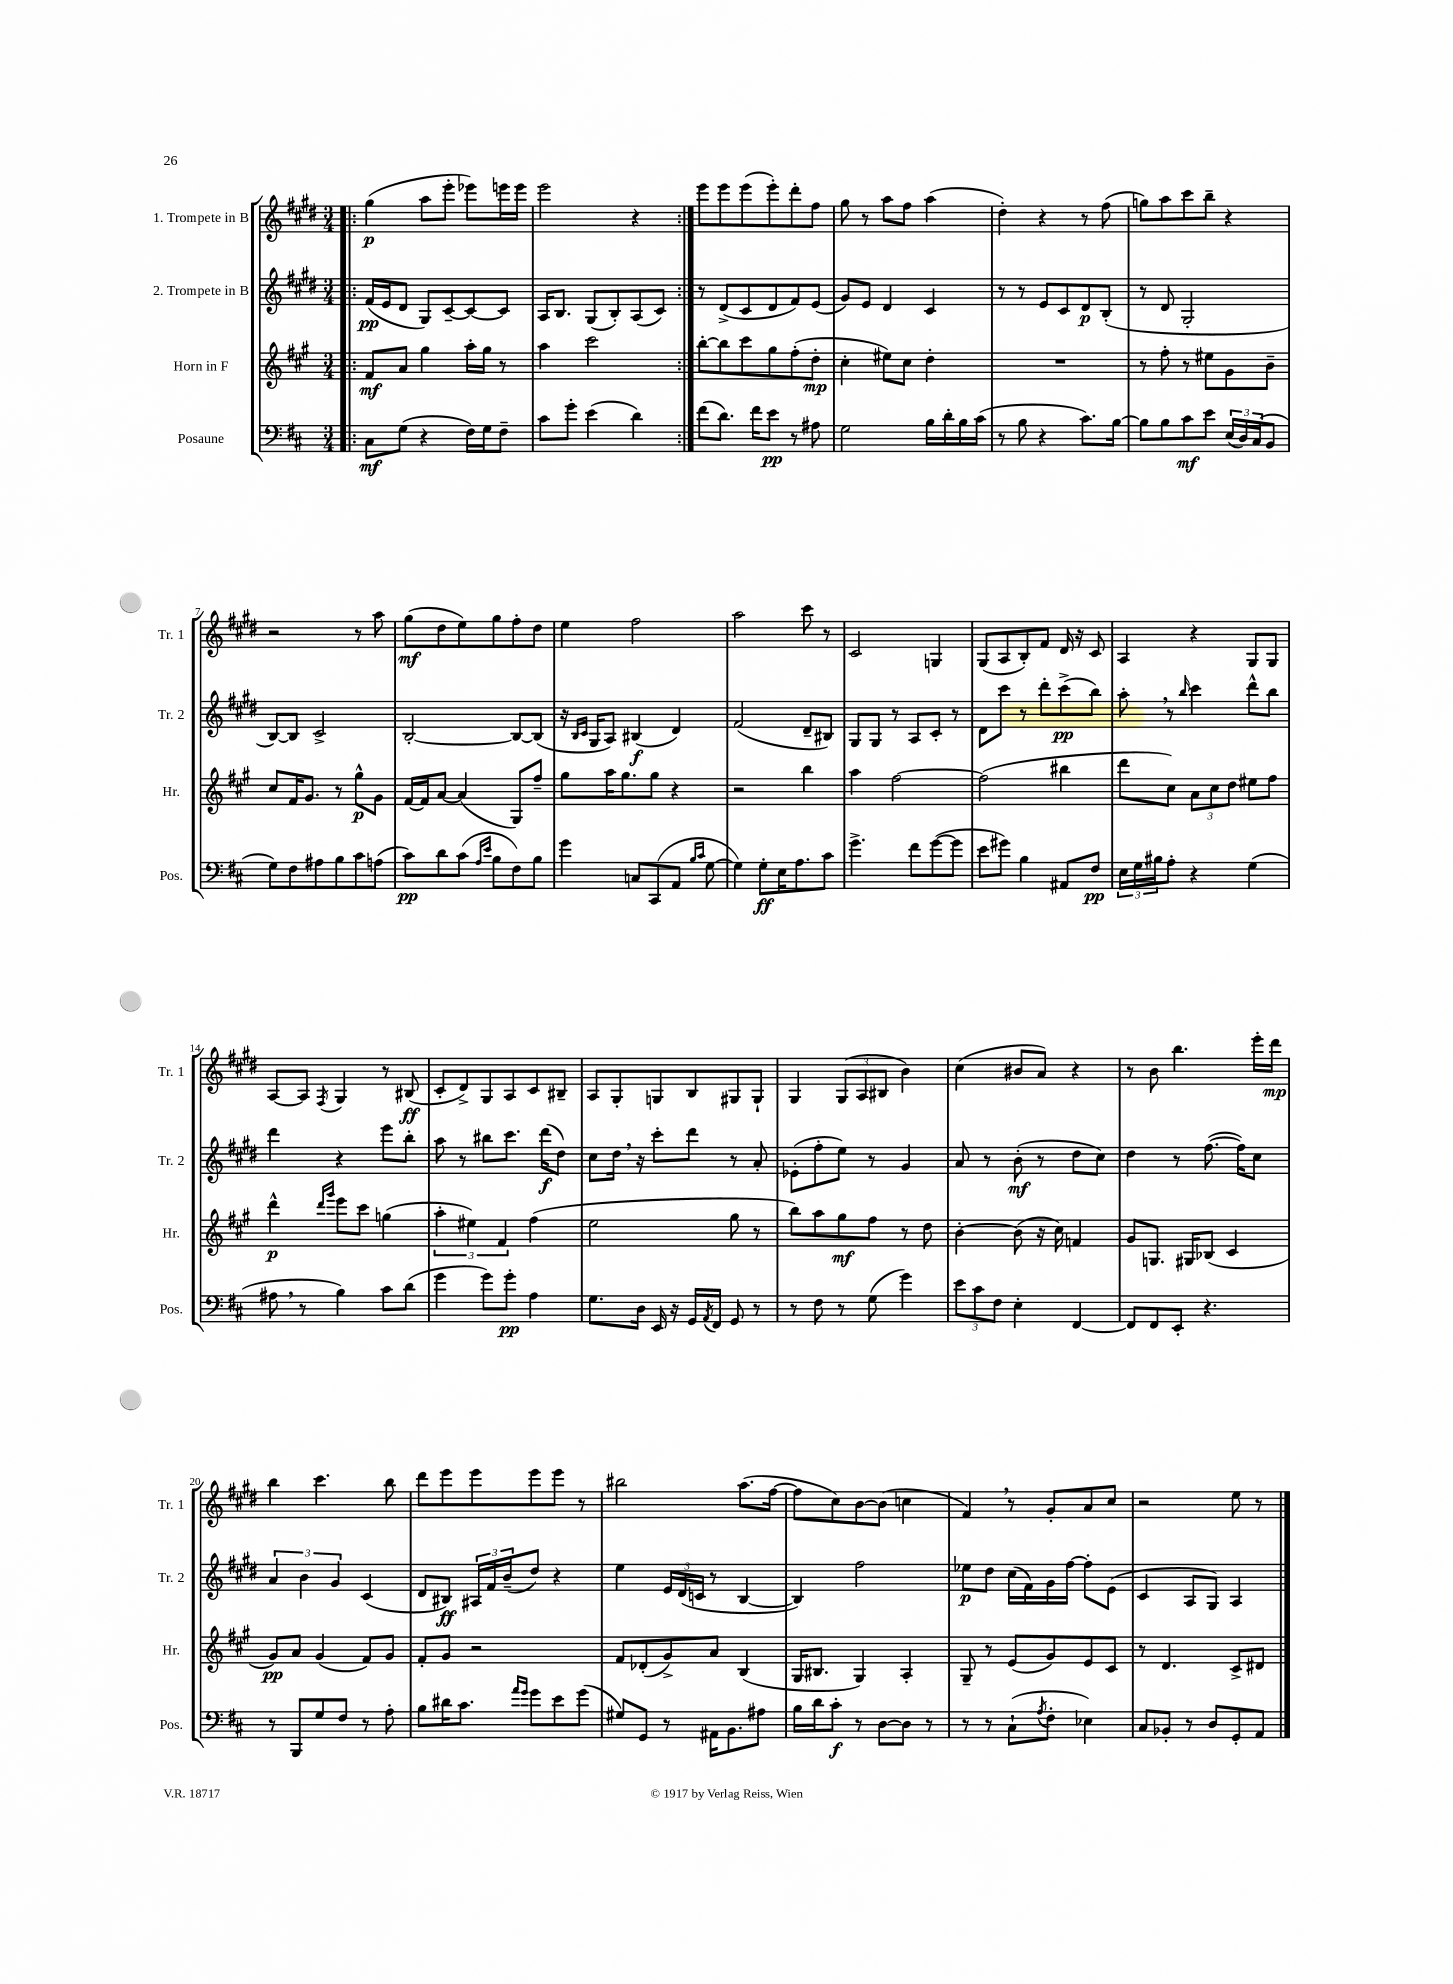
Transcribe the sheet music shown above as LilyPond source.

<<
\new StaffGroup <<
\new Staff = "s0" \with { instrumentName = "1. Trompete in B" shortInstrumentName = "Tr. 1" } {
    \clef treble \key e \major \numericTimeSignature \time 3/4
    \repeat volta 2 { \bar ".|:" gis''4\p( a''8 e'''8-. ees'''8) e'''16 e'''16 |
    e'''2 r4 | }
    e'''8 e'''8 e'''8( e'''8-.) dis'''8-. fis''8 |
    gis''8 r8 a''8 fis''8 a''4( |
    dis''4-.) r4 r8 fis''8( |
    g''8) a''8 cis'''8 b''8-- r4 |
    r2 r8 a''8 |
    gis''8\mf( dis''8 e''8) gis''8 fis''8-. dis''8 |
    e''4 fis''2 |
    a''2 cis'''8 r8 |
    cis'2 g4 |
    gis8( a8 b8-.) fis'8 dis'16 r16 cis'8 |
    a4 r4 gis8 gis8 |
    a8~ a8 \acciaccatura { fis8 } gis4 r8 bis8\ff( |
    cis'8-. dis'8->) gis8 a8 cis'8 bis8-- |
    a8 gis8-. g8 b8 gis8 gis8-! |
    gis4 \tuplet 3/2 { gis8( a8 bis8 } b'4) |
    cis''4( bis'8 a'8) r4 |
    r8 b'8 b''4. e'''16-. dis'''16\mp |
    b''4 cis'''4. b''8 |
    dis'''8 e'''8 e'''8 e'''8 e'''8 r8 |
    bis''2 a''8.( fis''16~ |
    fis''8 cis''8) b'8~ b'8( c''4 |
    fis'4) \breathe r8 gis'8-. a'8 cis''8 |
    r2 e''8 r8 \bar "|." |
}
\new Staff = "s1" \with { instrumentName = "2. Trompete in B" shortInstrumentName = "Tr. 2" } {
    \clef treble \key e \major \numericTimeSignature \time 3/4
    \repeat volta 2 { \bar ".|:" fis'16\pp( e'16 dis'8 gis8) cis'8~-- cis'8~ cis'8 |
    a16 b8. gis8( b8-.) a8( cis'8) | }
    r8 dis'8->( cis'8 dis'8 fis'8) e'8( |
    gis'8) e'8 dis'4 cis'4 |
    r8 r8 e'8 cis'8 dis'8\p b8-.( |
    r8 dis'8 gis2-. |
    b8~) b8 cis'2-> |
    b2~-. b8~ b8( |
    r16 \grace { b16 cis'16 } gis16 a8) bis4\f( dis'4) |
    fis'2( dis'8-- bis8) |
    gis8 gis8 r8 a8 cis'8-. r8 |
    dis'8 cis'''8 r8 dis'''8-. cis'''8->\pp( b''8) |
    a''8-. \breathe r8 \grace { b''16 } cis'''4 dis'''8-^ b''8 |
    dis'''4 r4 e'''8 b''8-. |
    a''8 r8 bis''8 cis'''8. dis'''16\f( dis''8) |
    cis''8 dis''16 \breathe r16 cis'''8-. dis'''8 r8 a'8-. |
    ees'8-.( fis''8-. e''8) r8 gis'4 |
    a'8 r8 b'8-.\mf( r8 dis''8 cis''8) |
    dis''4 r8 fis''8.~( fis''16) cis''8 |
    \tuplet 3/2 { a'4 b'4 gis'4 } cis'4( |
    dis'8 bis8\ff) \tuplet 3/2 { ais16 fis'16 b'16--( } dis''8) r4 |
    e''4 \tuplet 3/2 { e'16 dis'16( c'16 } r8 b4~ |
    b4) fis''2 |
    ees''8\p dis''8 cis''16( fis'16) gis'16 fis''16~ fis''8-. e'8( |
    cis'4 a8 gis8) a4 \bar "|." |
}
\new Staff = "s2" \with { instrumentName = "Horn in F" shortInstrumentName = "Hr." } {
    \clef treble \key a \major \numericTimeSignature \time 3/4
    \repeat volta 2 { \bar ".|:" fis'8\mf a'8 gis''4 a''16-. gis''16 r8 |
    a''4 cis'''2 | }
    b''8~-. b''8 cis'''8 gis''8 fis''8-.( d''8-.\mp |
    cis''4-. eis''8) cis''8 d''4-. |
    R2. |
    r8 fis''8-. r8 eis''8 gis'8 b'8-- |
    cis''8 fis'16 gis'8. r8 gis''8-^\p gis'8 |
    fis'16~ fis'16 a'8~ a'4( gis8) fis''8-- |
    gis''8 a''16 gis''8. gis''8 r4 |
    r2 b''4 |
    a''4 fis''2~ |
    fis''2( bis''4 |
    d'''8 cis''8) \tuplet 3/2 { a'8 cis''8 d''8 } eis''8 fis''8 |
    d'''4-^\p \grace { d'''16 gis'''16 } e'''8 cis'''8 g''4( |
    \tuplet 3/2 { a''4-. eis''4) fis'4 } fis''4( |
    e''2 gis''8 r8 |
    b''8) a''8 gis''8\mf fis''8 r8 d''8 |
    b'4~-. b'8( r16 cis''16) f'4 |
    gis'8 g8. gis16 bes8( cis'4 |
    gis'8\pp) a'8 gis'4( fis'8) gis'8 |
    fis'8-. gis'8 r2 |
    fis'8 des'8-.( gis'8->) a'8 b4( |
    gis16 bis8. gis4) a4-. |
    gis8-- r8 e'8( gis'8) e'8 cis'8 |
    r8 d'4. cis'8-> dis'8 \bar "|." |
}
\new Staff = "s3" \with { instrumentName = "Posaune" shortInstrumentName = "Pos." } {
    \clef bass \key d \major \numericTimeSignature \time 3/4
    \repeat volta 2 { \bar ".|:" cis8\mf g8( r4 fis16) g16 fis8-- |
    cis'8 g'8-. e'4( d'4) | }
    fis'8( d'8.) fis'16 e'8\pp r8 ais8 |
    g2 b16 d'16-. b16 cis'16( |
    r8 b8 r4 cis'8.) b16~ |
    b8 b8 cis'8\mf e'8 \tuplet 3/2 { e16( d16) cis16( } b,8 |
    g8) fis8 ais8 b8 cis'8 a8( |
    cis'8\pp) d'8 cis'8( \grace { a16 e'16 } b8 fis8) b8 |
    g'4 c8 cis,8( a,8 \grace { b16 cis'16 } g8~ |
    g4) g8-.\ff e16 a8. cis'8 |
    g'4.-> fis'8 g'8~( g'8 |
    e'8 gis'8) b4 ais,8 fis8\pp |
    \tuplet 3/2 { e16 g16 bis16 } a8-. r4 g4( |
    ais8 \breathe r8 b4) cis'8 d'8( |
    g'4 g'8) g'8-.\pp a4 |
    g8. d16 e,16 r16 g,16 \acciaccatura { a,8 } fis,16 g,8 r8 |
    r8 fis8 r8 g8( g'4) |
    \tuplet 3/2 { e'8 cis'8 fis8 } e4-. fis,4~ |
    fis,8 fis,8 e,8-. r4. |
    r8 b,,8 g8 fis8 r8 a8-. |
    b8 dis'16 cis'8. \grace { a'16 g'16 } g'8 e'8 g'8( |
    gis8) g,8 r8 ais,16 b,8. ais8 |
    b16 d'16 cis'8-.\f r8 d8~ d8 r8 |
    r8 r8 cis8-!( \acciaccatura { a8 } fis8-. ees4) |
    cis8 bes,8-. r8 d8 g,8-. a,8 \bar "|." |
}
>>
>>
